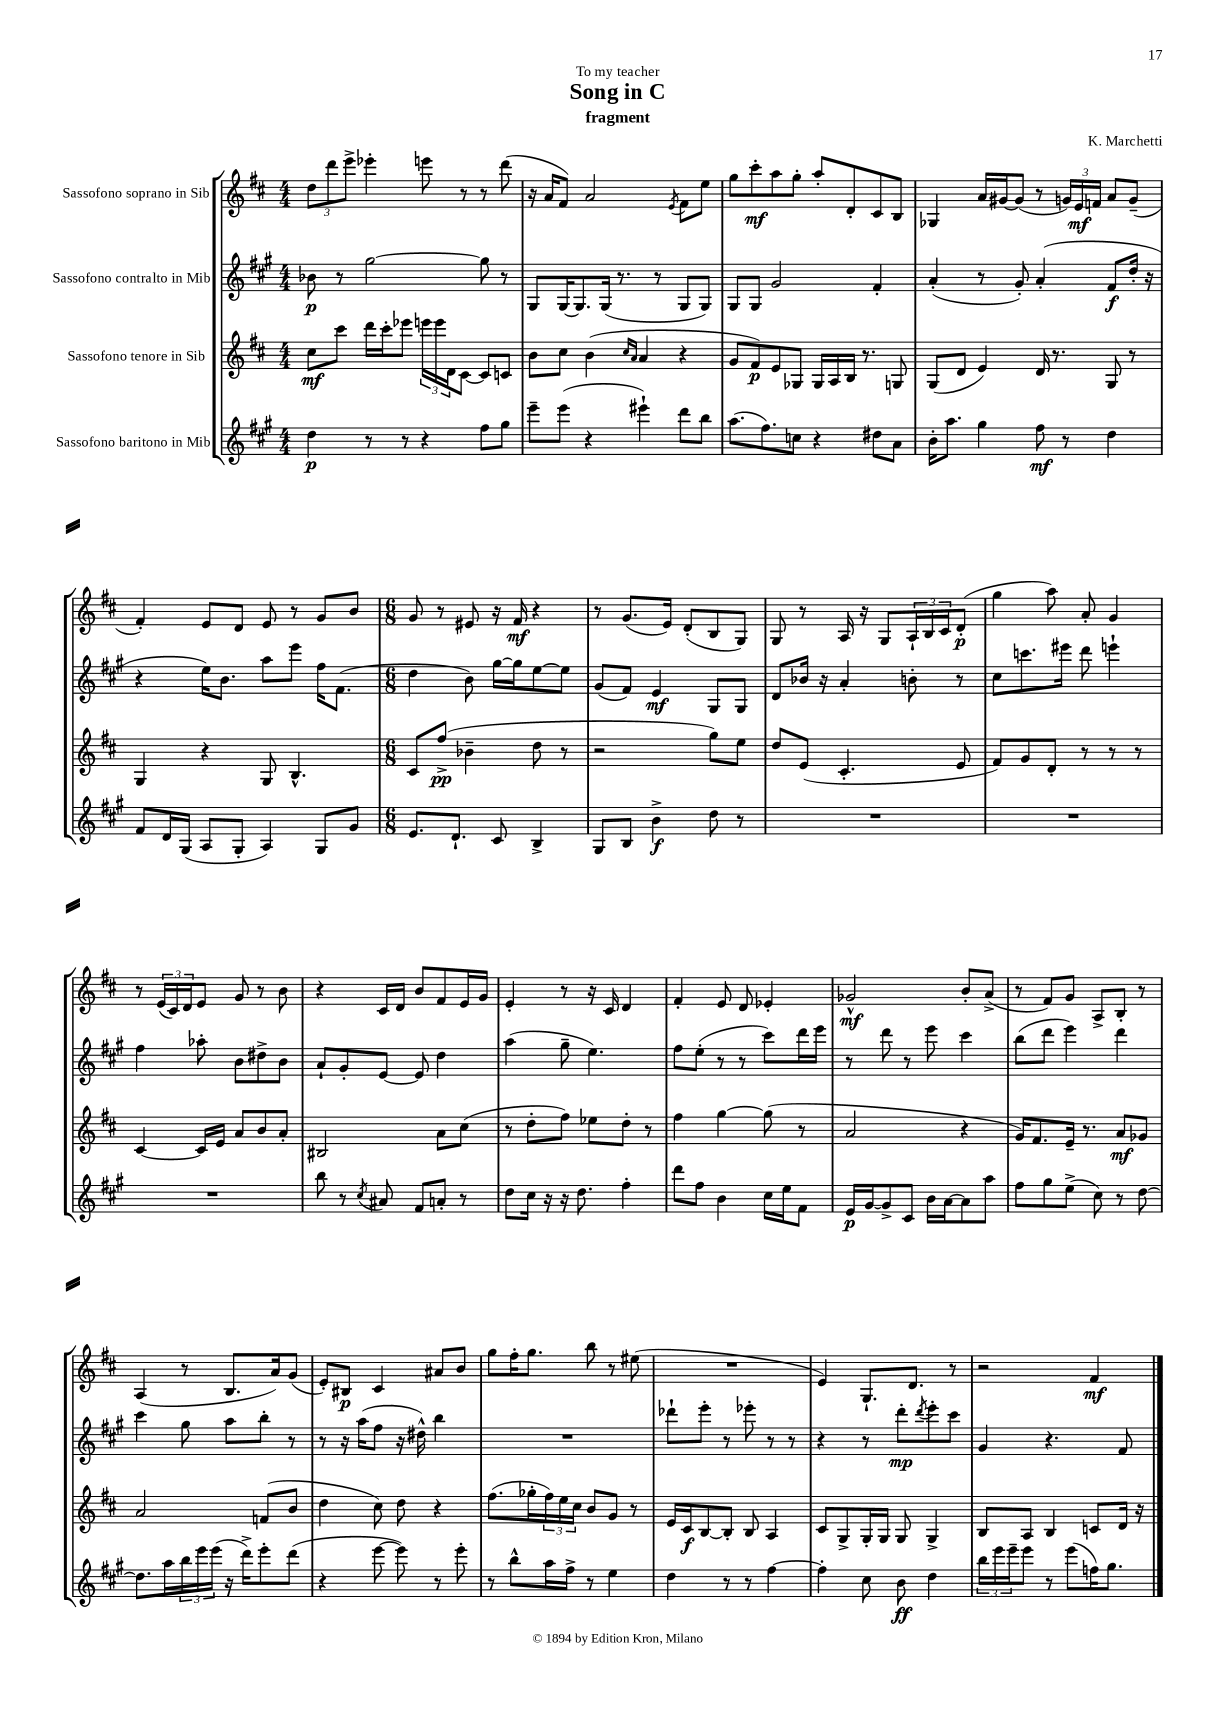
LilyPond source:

\header { title = "Song in C" composer = "K. Marchetti" subtitle = "fragment" dedication = "To my teacher" }
<<
\new StaffGroup <<
\new Staff = "s0" \with { instrumentName = "Sassofono soprano in Sib" } {
    \clef treble \key d \major \numericTimeSignature \time 4/4
    \tuplet 3/2 { d''8 d'''8 e'''8-> } ees'''4-. e'''8 r8 r8 d'''8( |
    r16 a'16 fis'8) a'2 \acciaccatura { e'8 } fis'8 e''8 |
    g''8 cis'''8-.\mf a''8 g''8-. a''8-. d'8-. cis'8 b8 |
    ges4 a'16 gis'16~ gis'8( r8 \tuplet 3/2 { g'16) e'16\mf f'16 } a'8 g'8--( |
    fis'4-.) e'8 d'8 e'8 r8 g'8 b'8 |
    \numericTimeSignature \time 6/8 g'8 r8 eis'8 r16 fis'16\mf r4 |
    r8 g'8.( e'16) d'8-.( b8 g8) |
    g8 r8 a16 r16 g8 \tuplet 3/2 { a16-! b16 cis'16 } d'8-.\p( |
    g''4 a''8) a'8-. g'4 |
    r8 \tuplet 3/2 { e'16( cis'16) d'16 } e'8 g'8 r8 b'8 |
    r4 cis'16 d'16 b'8 fis'8 e'16 g'16 |
    e'4-. r8 r16 cis'16 d'4 |
    fis'4-. e'8 d'8 ees'4-. |
    ges'2-^\mf b'8-. a'8->( |
    r8 fis'8) g'8 a8-> b8-. r8 |
    a4( r8 b8. a'16) g'8( |
    e'8-.) bis8\p cis'4 ais'8 b'8 |
    g''8 fis''16-. g''8. b''8 r8 eis''8( |
    R2. |
    e'4) g8.-! d'8. r8 |
    r2 fis'4\mf \bar "|." |
}
\new Staff = "s1" \with { instrumentName = "Sassofono contralto in Mib" } {
    \clef treble \key a \major \numericTimeSignature \time 4/4
    bes'8\p r8 gis''2~ gis''8 r8 |
    gis8 gis16~ gis8. gis16( r8. r8 gis8 gis8) |
    gis8 gis8 gis'2 fis'4-. |
    a'4-.( r8 gis'8-.) a'4-.( fis'8\f d''16-. r16 |
    r4 e''16) b'8. a''8 e'''8 fis''16 fis'8.( |
    \numericTimeSignature \time 6/8 d''4 b'8) gis''16~ gis''16 e''8~ e''8 |
    gis'8( fis'8) e'4\mf gis8 gis8 |
    d'8 bes'16 r16 a'4-. b'8-. r8 |
    cis''8 c'''8. eis'''16 d'''8 e'''4-! |
    fis''4 aes''8-. b'8 dis''8-> b'8 |
    a'8-! gis'8-. e'8~ e'8 d''4 |
    a''4( gis''8-- e''4.) |
    fis''8 e''8-.( r8 r8 cis'''8) d'''16 e'''16 |
    r8 d'''8 r8 e'''8 cis'''4 |
    b''8( d'''8 e'''4) d'''4 |
    cis'''4 gis''8 a''8 b''8-. r8 |
    r8 r16 a''16( fis''8 r16 dis''16-^) b''4 |
    R2. |
    des'''8-! e'''8-. r8 ees'''8-. r8 r8 |
    r4 r8 d'''8-.\mp \acciaccatura { d'''8 } e'''8-. cis'''8 |
    gis'4 r4. fis'8 \bar "|." |
}
\new Staff = "s2" \with { instrumentName = "Sassofono tenore in Sib" } {
    \clef treble \key d \major \numericTimeSignature \time 4/4
    cis''8\mf cis'''8 d'''16 cis'''16-. ees'''8 \tuplet 3/2 { e'''16 e'''16 d'16 } cis'8~ cis'8 c'8 |
    b'8 cis''8 b'4( \grace { cis''16 a'16 } a'4 r4 |
    g'8 fis'8\p) e'8 ges8 ges16 a16 b16 r8. g8 |
    g8( d'8 e'4) d'16 r8. g8 r8 |
    g4 r4 g8 b4.-^ |
    \numericTimeSignature \time 6/8 cis'8 fis''8->\pp( bes'4-- d''8 r8 |
    r2 g''8) e''8 |
    d''8 e'8( cis'4.-. e'8 |
    fis'8) g'8 d'8-. r8 r8 r8 |
    cis'4~ cis'16 e'16 a'8 b'8 a'8-. |
    bis2 a'8 cis''8( |
    r8 d''8-. fis''8) ees''8 d''8-. r8 |
    fis''4 g''4~ g''8( r8 |
    a'2 r4 |
    g'16) fis'8. e'16-- r8. a'8\mf ges'8 |
    a'2 f'8( b'8 |
    d''4 cis''8) d''8 r4 |
    fis''8.( ges''16-. \tuplet 3/2 { fis''16) e''16 cis''16 } b'8 g'8 r8 |
    e'16 cis'16\f b8~ b8-. b8 a4 |
    cis'8 g8-> g16-. g16 g8 g4-> |
    b8 a8 b4 c'8 d'16 r16 \bar "|." |
}
\new Staff = "s3" \with { instrumentName = "Sassofono baritono in Mib" } {
    \clef treble \key a \major \numericTimeSignature \time 4/4
    d''4\p r8 r8 r4 fis''8 gis''8 |
    e'''8-- e'''8( r4 eis'''4-!) d'''8 b''8 |
    a''8.( fis''8.) c''8 r4 dis''8 a'8 |
    b'16-. a''8. gis''4 fis''8\mf r8 d''4 |
    fis'8 d'16 gis16( a8 gis8-. a4) gis8 gis'8 |
    \numericTimeSignature \time 6/8 e'8. d'8.-! cis'8 b4-> |
    gis8 b8 b'4->\f d''8 r8 |
    R2. |
    R2. |
    R2. |
    b''8 r8 \acciaccatura { cis''8 } ais'8 fis'8 a'8-. r8 |
    d''8 cis''16 r16 r16 d''8. fis''4-. |
    d'''8 fis''8 b'4 cis''16 e''16 fis'8 |
    e'16\p gis'16~ gis'8-> cis'8 b'16 a'16~ a'8 a''8 |
    fis''8 gis''8 e''8->( cis''8) r8 d''8~ |
    d''8. a''16 \tuplet 3/2 { b''16 e'''16 e'''16( } r16 d'''16->) e'''8-. d'''8( |
    r4 e'''8~ e'''8) r8 e'''8-. |
    r8 b''8-^ a''16 fis''16-> r8 e''4 |
    d''4 r8 r8 fis''4~ |
    fis''4-. cis''8 b'8\ff d''4 |
    \tuplet 3/2 { b''16 e'''16 e'''16-- } e'''8 r8 e'''8( f''16) gis''8. \bar "|." |
}
>>
>>
\layout { \context { \Score \remove "Bar_number_engraver" } }
